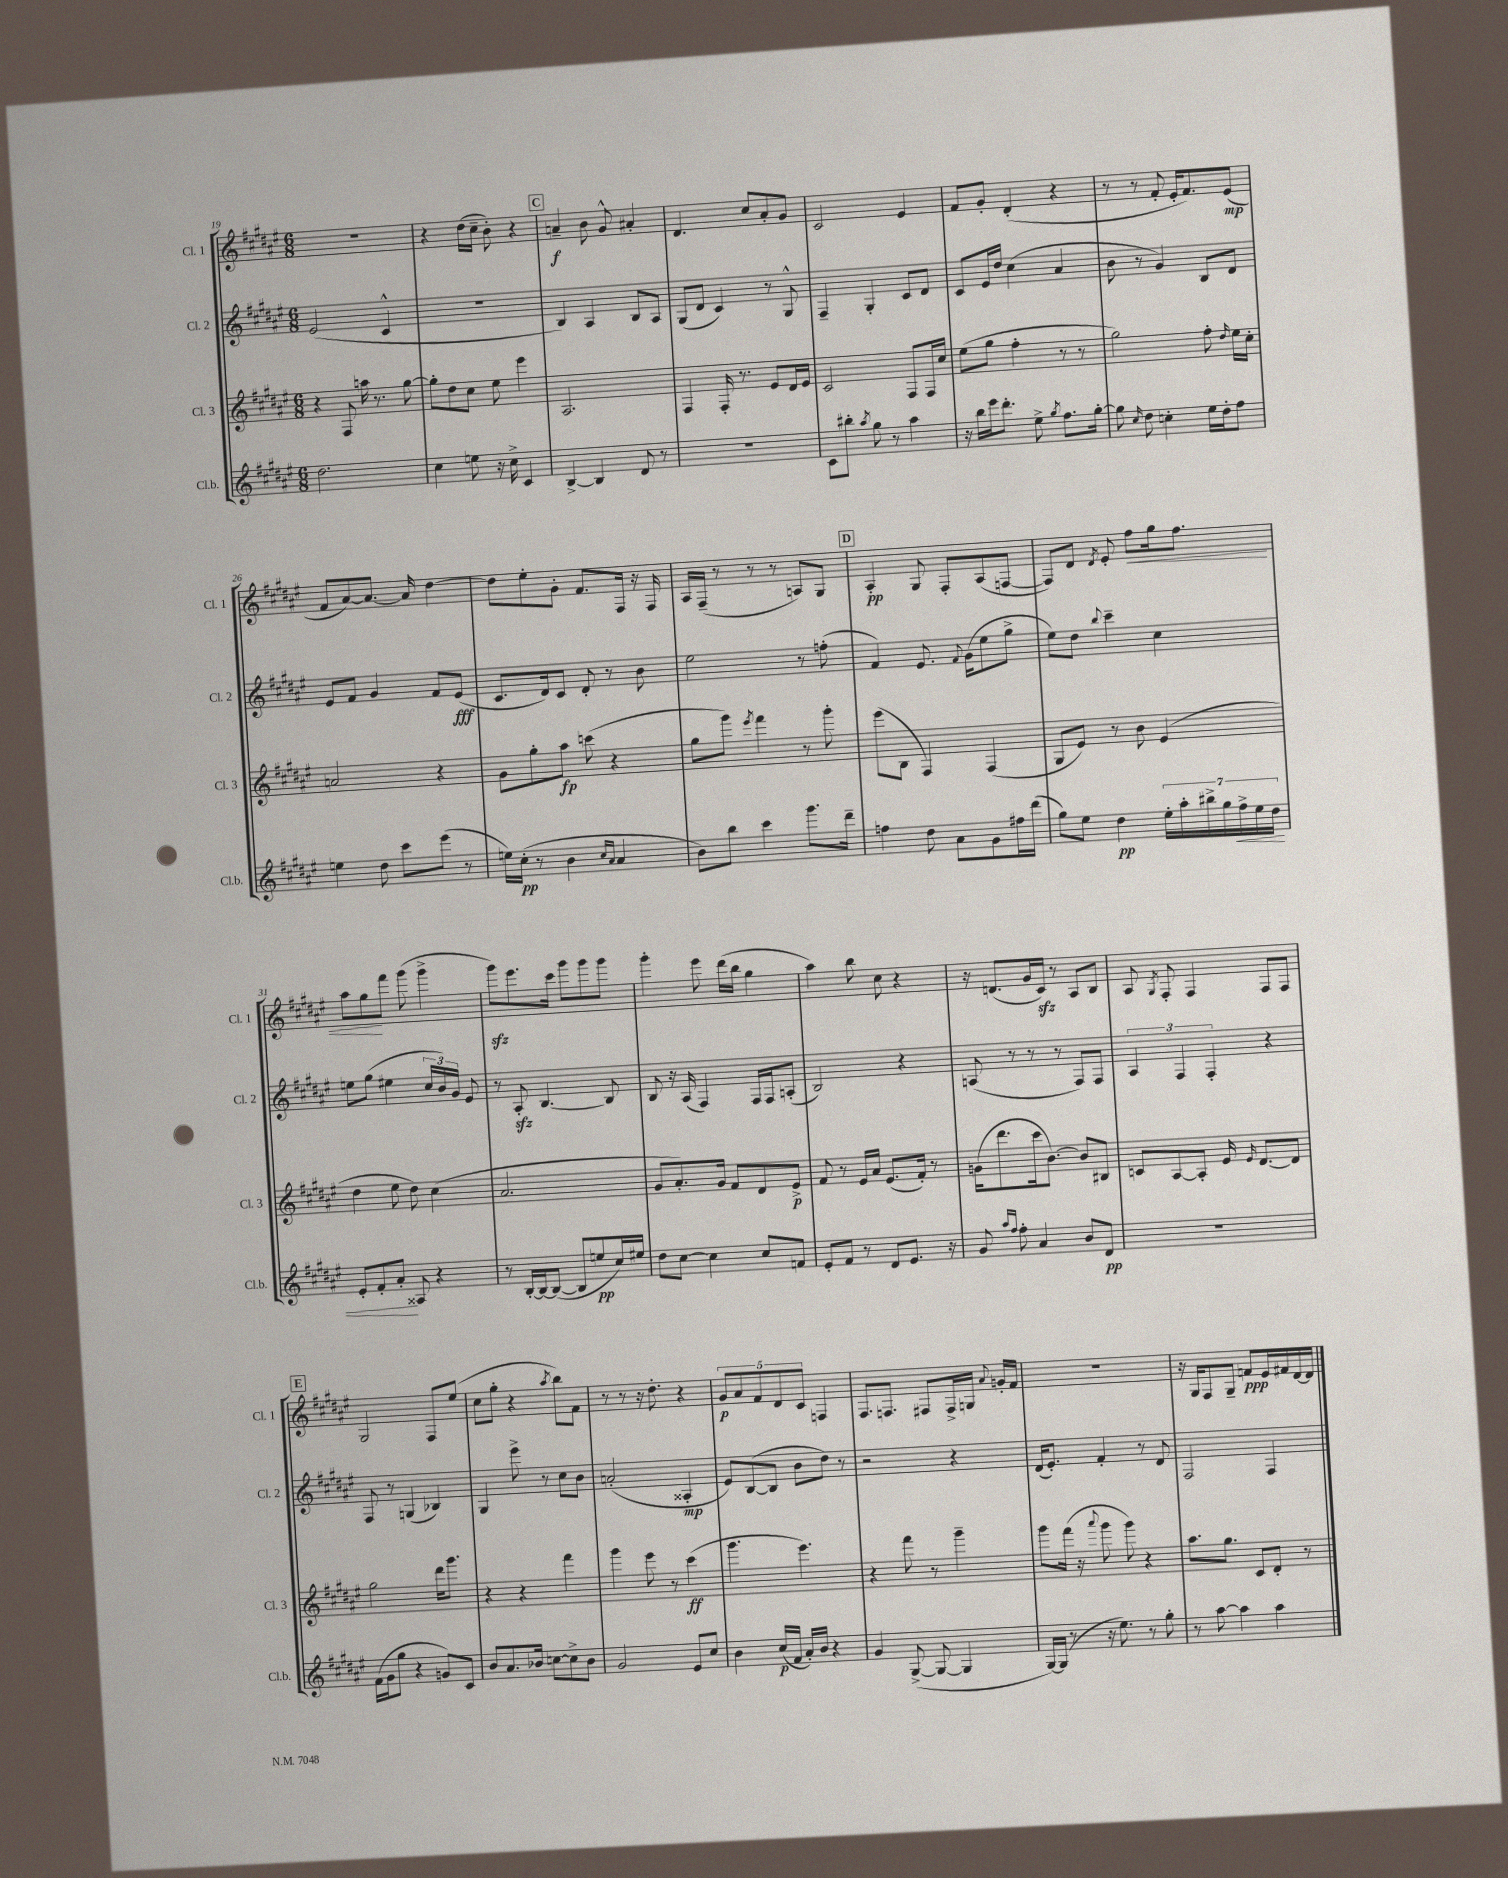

**kern	**kern	**kern	**kern
*staff4	*staff3	*staff2	*staff1
*clefG2	*clefG2	*clefG2	*clefG2
*k[f#c#g#d#a#e#]	*k[f#c#g#d#a#e#]	*k[f#c#g#d#a#e#]	*k[f#c#g#d#a#e#]
*M6/8	*M6/8	*M6/8	*M6/8
2.dd#	4r	(2e#	2.r
.	8F#	.	.
.	16aa	.	.
.	8.r	.	.
.	.	4c#^^	.
.	[8gg#	.	.
=	=	=	=
4cc#	8gg#']	2.r	4r
.	8dd#	.	.
8ee	8cc#	.	(16dd#
.	.	.	16cc#~
16r	8ee#	.	8b')
16cc#^	.	.	.
4c#	4eee#	.	4r
=	=	=	=
[4B^	2.A#	4B)	4a~
4B]	.	4A#	8b
.	.	.	8g#^^
8d#	.	8B	4a#'
8r	.	8A#	.
=	=	=	=
2.r	4F#	(8G#	4.d#
.	.	8d#	.
.	16F#'	4c#)	.
.	8.r	.	.
.	.	.	8cc#
.	8e#	8r	8a#'
.	16d#	8G#^^	8g#
.	16e#	.	.
=	=	=	=
8c#	2c#	4F#~	2c#
8bb#'	.	.	.
8qaa#	.	.	.
8gg#	.	4G#'	.
8r	.	.	.
4aa#	8F#	8c#	4e#
.	16F#	8d#	.
.	16cc#	.	.
=	=	=	=
16r	(8ee#	8c#	8f#
16bb	.	.	.
16eee#	8gg#	16e#	8g#'
8.ddd#'	.	16dd#	.
.	4ff#'	(4cc#	(4d#'
8ee#^	.	.	.
8qgg#	.	.	.
8.ff#	8r	4a#	4r
.	8r	.	.
[16gg#'	.	.	.
=	=	=	=
8gg#]	2gg#)	8b	8r
16qqcc#	.	.	.
8dd#	.	8r	8r
4cc'	.	4g#)	8f#'
.	.	.	16e#'
.	.	.	8.f#)
16ee#	8ff#'	8B	.
16dd#'	.	.	.
.	16qqdd#	.	.
8ff#	16ee#	8d#	(8e#
.	16cc#'	.	.
=	=	=	=
4ee	2a	8e#	8f#
.	.	8f#	[8a#)
8dd#	.	4g#	8.a#_
8ccc#	.	.	.
.	.	.	16a#]
(8eee#	4r	8f#	[4dd#
8r	.	(8e#	.
=	=	=	=
16ee)	8g#	8.c#	8dd#]
(16cc#'	.	.	.
8r	8gg#'	.	8ee#'
.	.	16d#)	.
4b	8aa#	8c#	8g#'
.	(8ccc	8d#'	8.f#
16qqcc#	.	.	.
16qqa#	.	.	.
4a#	4r	8r	.
.	.	.	16F#
.	.	8b	16r
.	.	.	16F#
=	=	=	=
8b)	8gg#	2ee#	16A#
.	.	.	(16F#~
8bb	8ggg#)	.	8r
.	8qeee#	.	.
4ccc#	4fff#	.	8r
.	.	.	8r
8.ggg#	8r	8r	8A)
.	8ggg#'	(8ff'	8G#
16ddd#~	.	.	.
=	=	=	=
4ff	(8eee#	4f#)	4A#'
.	8B	.	.
8dd#	4F#)	8.e#	8G#
8a#	.	.	8F#'
.	.	8qqf#	.
.	.	(16g#	.
8g#	(4F#	8ee#	(8A#
16ff#	.	8gg#^	[8F
(16ddd#	.	.	.
=	=	=	=
8gg#)	8G#	8ee#)	8F])
8ee#	8e#)	8dd#	8d#
.	.	8qqbb	8qd#
4dd#	8r	4ccc#~	8e#'
.	8b	.	8ff#
28ee#'	(4e#	4cc#	16gg#
28aa#'	.	.	.
.	.	.	8.ff#
28bb#^	.	.	.
28gg#	.	.	.
28ff#^	.	.	.
28ee#	.	.	.
28dd#	.	.	.
=	=	=	=
8e#'	4dd#	8ee	8aa#
8f#'	.	(8gg#	8gg#
8a#'	8ee#	4ee#	8fff#
8A##	8dd#)	.	(8ggg#
4r	(4cc#	24cc#	4ggg#^
.	.	24b)	.
.	.	24g#	.
.	.	8e#	.
=	=	=	=
8r	2.a#	8r	8ggg#)
[16B'	.	8A#'	8.eee#
16B_	.	.	.
(8B_	.	[4.B	.
.	.	.	16ccc#
8B]	.	.	8ggg#
8ee	.	.	8ggg#
16cc#)	.	8B]	8ggg#
16ee#	.	.	.
=	=	=	=
8dd#	8g#	8B	4ggg#'
[8cc#	8.a#')	16r	.
.	.	(16A#	.
4cc#]	.	4F#)	8eee#
.	16g#	.	.
.	8f#	.	(16ddd#
.	.	.	16bb
8cc#	8d#	16F#	4gg#
.	.	16F#	.
8f	8e#^	(8A'	.
=	=	=	=
8e#'	8f#	2B)	4aa#)
8f#	8r	.	.
8r	16e#	.	8bb
.	16a#	.	.
8d#	(8.e#	.	8cc#
8.e#	.	4r	4r
.	16f#')	.	.
.	8r	.	.
16r	.	.	.
=	=	=	=
8g#	(16g	(8A	16r
.	8.ddd#	.	(8.d
16qqaa#	.	.	.
16qqff#	.	.	.
8ff#'	.	8r	.
4a#	16ccc#	8r	16g#
.	[8.b)	.	16c#)
.	.	8r	8r
8b	8b]	8F#)	8A#
8d#	8B#	8F#	8B
=	=	=	=
2.r	8c	6A#	8A#
.	.	.	8qG#
.	[8A#	.	8F#'
.	.	6F#	.
.	8A#']	.	4F#
.	.	6F#'	.
.	16e#	.	.
.	16qqe#	.	.
.	[8.d#	.	.
.	.	4r	8F#
.	8d#]	.	8F#
=	=	=	=
(16f#	2gg#	8F#	2G#
16g#	.	.	.
8gg#	.	8r	.
4r	.	(4G	.
8g)	16ddd#	4B-)	8F#
.	8.ggg#	.	.
8c#	.	.	(8ee#
=	=	=	=
8b	4r	4G#	8cc#
8.a#	.	.	8gg#'
.	4r	8eee#^	4r
16b-	.	.	.
[8cc	.	8r	.
.	.	.	8qaa#
8cc^]	4fff#	8cc#	8bb)
8b-	.	8b	8f#
=	=	=	=
2g#	4ggg#	(2a'	8r
.	.	.	8r
.	8eee#	.	16r
.	.	.	8.dd#'
.	8r	.	.
8e#	(4ccc#	4A##'	4r
8cc#	.	.	.
=	=	=	=
4b	4.ggg#	8e#)	10g#
.	.	.	10a#
.	.	([8B	.
.	.	.	10f#
(16cc#	.	8B]	.
.	.	.	10d#
16f#	.	.	.
16a#')	4.eee#)	8b	.
.	.	.	10c#
16b	.	.	.
4r	.	8dd#)	4F
.	.	8r	.
=	=	=	=
4g#	4r	2r	8.F#
.	.	.	8.F
([8G#^	8fff#	.	.
8G#_	8r	.	8F#
4G#]	4ggg#~	4r	16F#^
.	.	.	16G
.	.	.	8qqa#
.	.	.	16g'
.	.	.	16f#
=	=	=	=
[16G#)	8ggg#	(16d#	2.r
(16G#]	.	8.e#')	.
8r	(16fff#	.	.
.	16r	.	.
.	8qqaaa#	.	.
16r	8ggg#	4f#'	.
8.ee#)	.	.	.
.	8ggg#)	.	.
8r	4r	8r	.
8gg#'	.	8d#	.
=	=	=	=
8r	8.aa#	2F#	16r
.	.	.	16G#
[8aa#	.	.	8F#
.	8.gg#	.	.
4aa#]	.	.	8G#~
.	8c#	.	8f
4aa#	8d#'	4F#	16e#
.	.	.	16f#
.	8r	.	[16d#
.	.	.	16d#]
==	==	==	==
*-	*-	*-	*-
